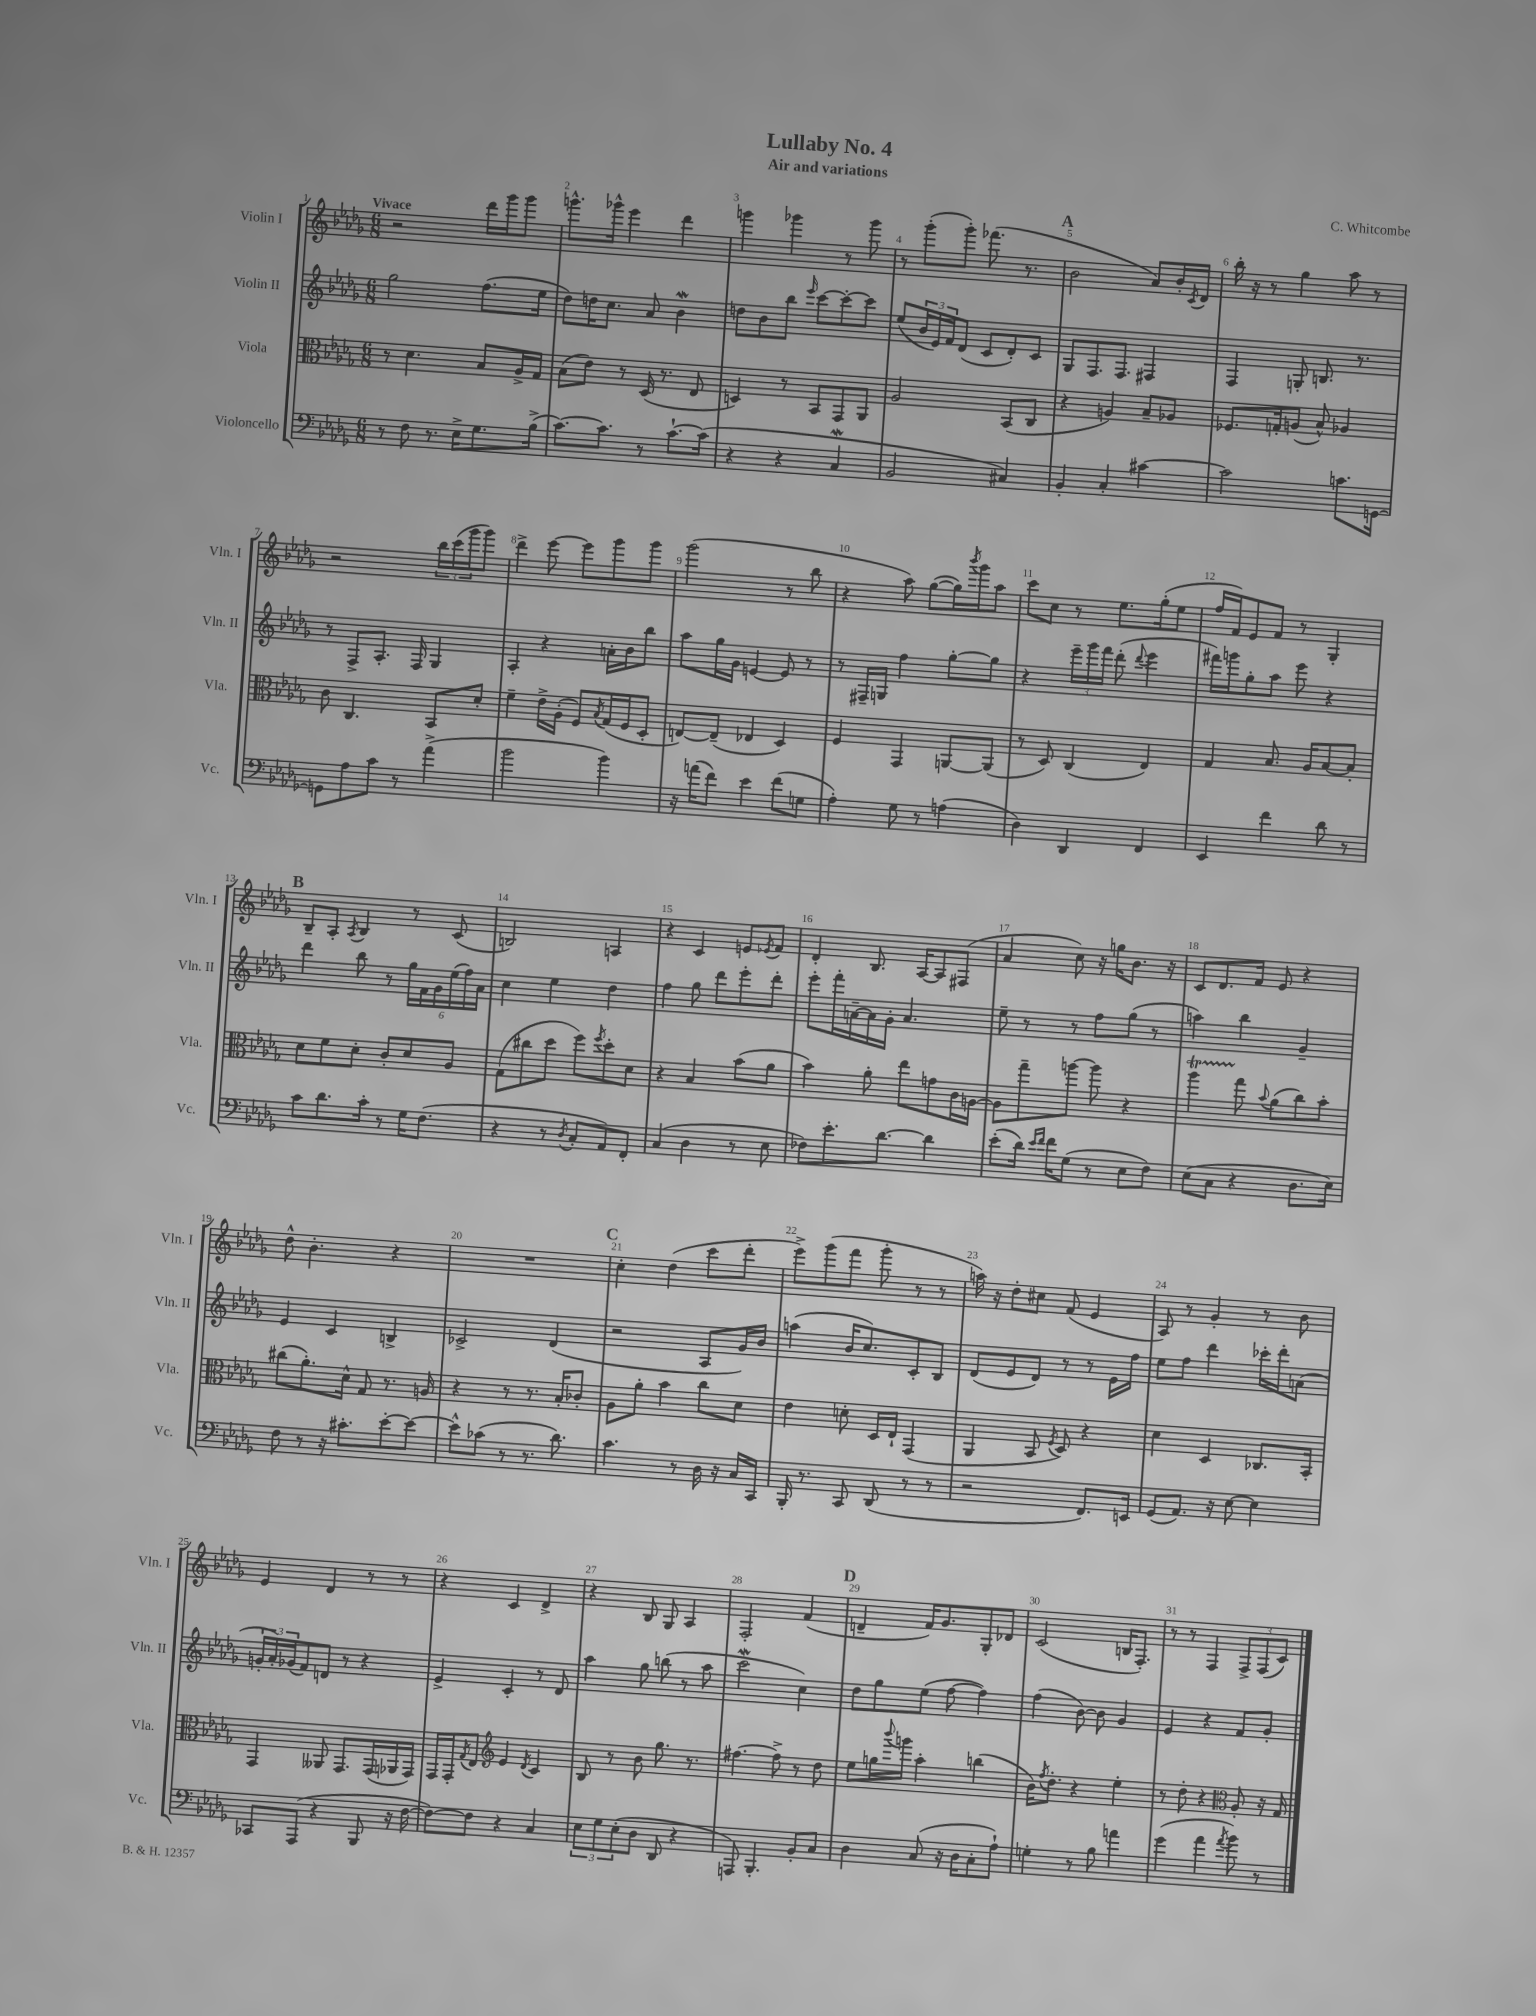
\header { title = "Lullaby No. 4" composer = "C. Whitcombe" subtitle = "Air and variations" }
<<
\new StaffGroup <<
\new Staff = "s0" \with { instrumentName = "Violin I" shortInstrumentName = "Vln. I" } {
    \clef treble \key des \major \numericTimeSignature \time 6/8 \tempo "Vivace"
    r2 des'''16 ges'''16 ges'''8 |
    g'''8.-^ ges'''16-^ ees'''4 des'''4 |
    g'''4 ges'''4 r8 ges'''8 |
    r8 ges'''8-.( ges'''8-.) fes'''8.( r8. |
    \mark \markup { \bold "A" } bes'2 aes'8) bes'16-. \acciaccatura { c'8 } des'16 |
    bes''16-. r16 r8 ges''4 aes''8 r8 |
    r2 \tuplet 3/2 { bes''16 c'''16( ges'''16 } ges'''8) |
    des'''4-> ees'''8~ ees'''8 ges'''8 ges'''8 |
    ges'''2( r8 bes''8 |
    r4 aes''8) ges''8~( ges''16) \acciaccatura { bes'''8 } ges'''16 aes''8 |
    c'''8 c''8 r8 ees''8. ges''16-.( ees''8 |
    f''16 f'16) ees'8 f'8 r8 ges4-. |
    \mark \markup { \bold "B" } bes8-- aes8-. \acciaccatura { aes8 } bes4 r8 c'8( |
    b2) a4 |
    r4 c'4 e'8 \acciaccatura { ees'8 } f'8 |
    des'4-. bes8. aes16~ aes8 fis8( |
    aes'4 c''8) r16 g''16 bes'8. r16 |
    c'8 des'8. f'16 ees'8 r4 |
    des''8-^ bes'4.-. r4 |
    R2. |
    \mark \markup { \bold "C" } c''4-. des''4( c'''8 des'''8-. |
    ees'''8->) ges'''8( f'''8 ges'''8-. r8 r8 |
    a''16) r16 des''8-. cis''8 f'8( ees'4 |
    aes8) r8 ges'4-. r8 bes'8 |
    ees'4 des'4 r8 r8 |
    r4 c'4 des'4-> |
    r4 bes8 ges8 aes4 |
    f2-. f'4( |
    \mark \markup { \bold "D" } d'4-- f'16) ges'8. ges8-. des'8 |
    c'2( b16 f8.-.) |
    r8 r8 f4 \tuplet 3/2 { f8-> f8( c'8) } \bar "|." |
}
\new Staff = "s1" \with { instrumentName = "Violin II" shortInstrumentName = "Vln. II" } {
    \clef treble \key des \major \numericTimeSignature \time 6/8
    ges''2 f''8.( ees''16 |
    des''8) d''16 c''8. aes'8 bes'4\mordent |
    d''8 bes'8 bes''8 \grace { ees'''16 } c'''8~ c'''8~-. c'''8 |
    ees''8( \tuplet 3/2 { bes'16 ees'16) f'16 } des'8( c'8 des'8-.) c'8 |
    \mark \markup { \bold "A" } ges8 f8. f8. fis4 |
    f4 g8-. b8. r8. |
    r8 f8-> aes8.-. f16 ges4 |
    aes4-. r4 a'16-. bes'16 bes''8 |
    aes''8 ges''16 ges'16 e'4~ e'8 r8 |
    r8 fis16-- g16 f''4 ges''8~-. ges''8 |
    r4 \tuplet 3/2 { ees'''16-- ges'''16 f'''16 } des'''8-.( \appoggiatura { des'''8 } ees'''4 |
    fis'''16) g'''16 ges''8-. aes''8 ees'''8 r4 |
    \mark \markup { \bold "B" } des'''4 bes''8 r8 \tuplet 6/4 { ges''16 f'16 ges'16 ees''16( f''16) aes'16 } |
    c''4 ees''4 des''4 |
    f''4 ges''8 des'''8 ees'''8-. des'''8-. |
    ees'''8-. f'''16-. a'16~-- a'16 ges'16-. a'4. |
    ees''8-- r8 r8 f''8 ges''8( r8 |
    a''4) bes''4 ges'4-- |
    ees'4 c'4 b4-> |
    ces'2-> des'4( |
    \mark \markup { \bold "C" } r2 aes8 ges'16) bes'16 |
    a''4( bes'16 c''8.) c'8-. bes8 |
    des'8( ees'8 des'8) r8 r8 ees'16 f''16 |
    ees''8 f''8 des'''4 ces'''16-. des'''16-. a'8( |
    \tuplet 3/2 { g'16-. aes'16-.) ges'16( } f'8) d'8 r8 r4 |
    ees'4-> c'4-. r8 des'8 |
    aes''4 ges''8 b''8( r8 aes''8 |
    c'''2\mordent c''4) |
    \mark \markup { \bold "D" } des''8 ges''8 ees''8( f''8~ f''4) |
    f''4( bes'8~) bes'8 ges'4 |
    ees'4 r4 f'8 ges'8-. \bar "|." |
}
\new Staff = "s2" \with { instrumentName = "Viola" shortInstrumentName = "Vla." } {
    \clef alto \key des \major \numericTimeSignature \time 6/8
    r8 des'4. bes8 aes16-> ges16 |
    bes8( ees'8) r8 des16( r8. ees8 |
    d4) r8 bes,8 ges,8 aes,8 |
    aes2 bes,8( c8 |
    \mark \markup { \bold "A" } r4 a4) bes8-- aes8 |
    fes8. g16-. a8( bes8-^) aes4 |
    c'8 c4. bes,8 des'8-. |
    f'4-- ees'16-> aes16-.( f8) \acciaccatura { bes8 } ges16( f16 des8-. |
    e8~) e8--( ees4 des4) |
    f4 ges,4 a,8~ a,8( |
    r8 des8) c4( ees4) |
    ges4 bes8. aes16 bes8~ bes8-. |
    \mark \markup { \bold "B" } des'8 f'8 des'8-. c'8-. des'8 aes8 |
    ges8( cis''8 des''8 f''8) \acciaccatura { f''8 } des''8-. des'8 |
    r4 bes4 bes'8( aes'8 |
    bes'4) aes'8-. ees''8 g'8 c'16 a16~ |
    a8 ges''8-- a''8~ a''8 r4 |
    aes''4\startTrillSpan ges''8\stopTrillSpan \appoggiatura { bes'8 } aes'8( c''8) bes'8-. |
    cis''8( aes'8.-.) des'16-^ ges8 r8. a16 |
    r4 r8 r8. bes16-. ces'8-. |
    \mark \markup { \bold "C" } aes8 aes'8-. bes'4 c''8 des'8 |
    ees'4 d'8-. des16 ees16-! ges,4( |
    aes,4 bes,8 \acciaccatura { f8 } des8) r4 |
    des'4 des4 ces8. bes,16-. |
    ges,4 aeses,8 ges,8. ges,16( aes,16 ges,16) |
    ges,16 ges,16-. \acciaccatura { ges8 } ees8 \clef treble ees'4 \acciaccatura { des'8 } c'4 |
    bes8 r8 bes'8 ges''8. r8. |
    fis''4.~ fis''8-> r8 des''8 |
    \mark \markup { \bold "D" } ees''8 g''16 \appoggiatura { bes'''8 } g'''16 aes''4-. b''4( |
    bes'16) \acciaccatura { f''8 } des''8.-. r4 ees''4-. |
    r8 des''8-. r4 \clef alto aes8-. r16 ges16 \bar "|." |
}
\new Staff = "s3" \with { instrumentName = "Violoncello" shortInstrumentName = "Vc." } {
    \clef bass \key des \major \numericTimeSignature \time 6/8
    r8 f8 r8. ees16-> ges8. bes16->( |
    c'8.~) c'8. r8 c'8.~-! c'16( |
    r4 r4 c4\mordent |
    bes,2 cis4) |
    \mark \markup { \bold "A" } bes,4-. c4-. cis'4~ |
    cis'2 c'8. g,16~ |
    g,8 aes8 c'8 r8 aes'4->( |
    bes'2 bes'4) |
    r16 a'16( f'8) ees'4 f'8( g8 |
    aes4-.) ges8 r8 a4( |
    des4) des,4 f,4 |
    ees,4 f'4 des'8 r8 |
    \mark \markup { \bold "B" } c'8 des'8. c'16-. r8 ges16 f8.( |
    r4 r8 \acciaccatura { des8 } c8-. aes,8) f,8-. |
    c4( des4 r8 ees8 |
    fes8) ees'8.-. des'8.~ des'4 |
    ees'8-.( des'16) \grace { ees'16 f'16 } f'16 ges8( r8 ees8 f8) |
    ees8( c8 r4 des8. ees16) |
    f8 r8 r16 cis'8.-. ees'8~-. ees'8~ |
    ees'8-^ ces'8( r8 r8. des'8.) |
    \mark \markup { \bold "C" } c'4. r8 des16 r16 c16 c,16 |
    bes,,16-. r8. c,8 des,8( r8 r8 |
    r2 f,8.) e,16 |
    ges,8( aes,8.) r16 ees8~ ees4 |
    ces,8 aes,,8( r4 bes,,8 r16 f16~ |
    f8~) f8 r4 c4 |
    \tuplet 3/2 { ees8 ges8 ees8-.( } des8 des,8 r4 |
    a,,8) bes,,4.-. bes,8-. c8 |
    \mark \markup { \bold "D" } des4 c8( r16 des16 c8-. aes8-!) |
    g4-. r8 bes8 a'4 |
    ges'4( aes'4 \acciaccatura { aes'8 } bes'8) r8 \bar "|." |
}
>>
>>
\layout { \context { \Score \override BarNumber.break-visibility = ##(#f #t #t) barNumberVisibility = #all-bar-numbers-visible } }
